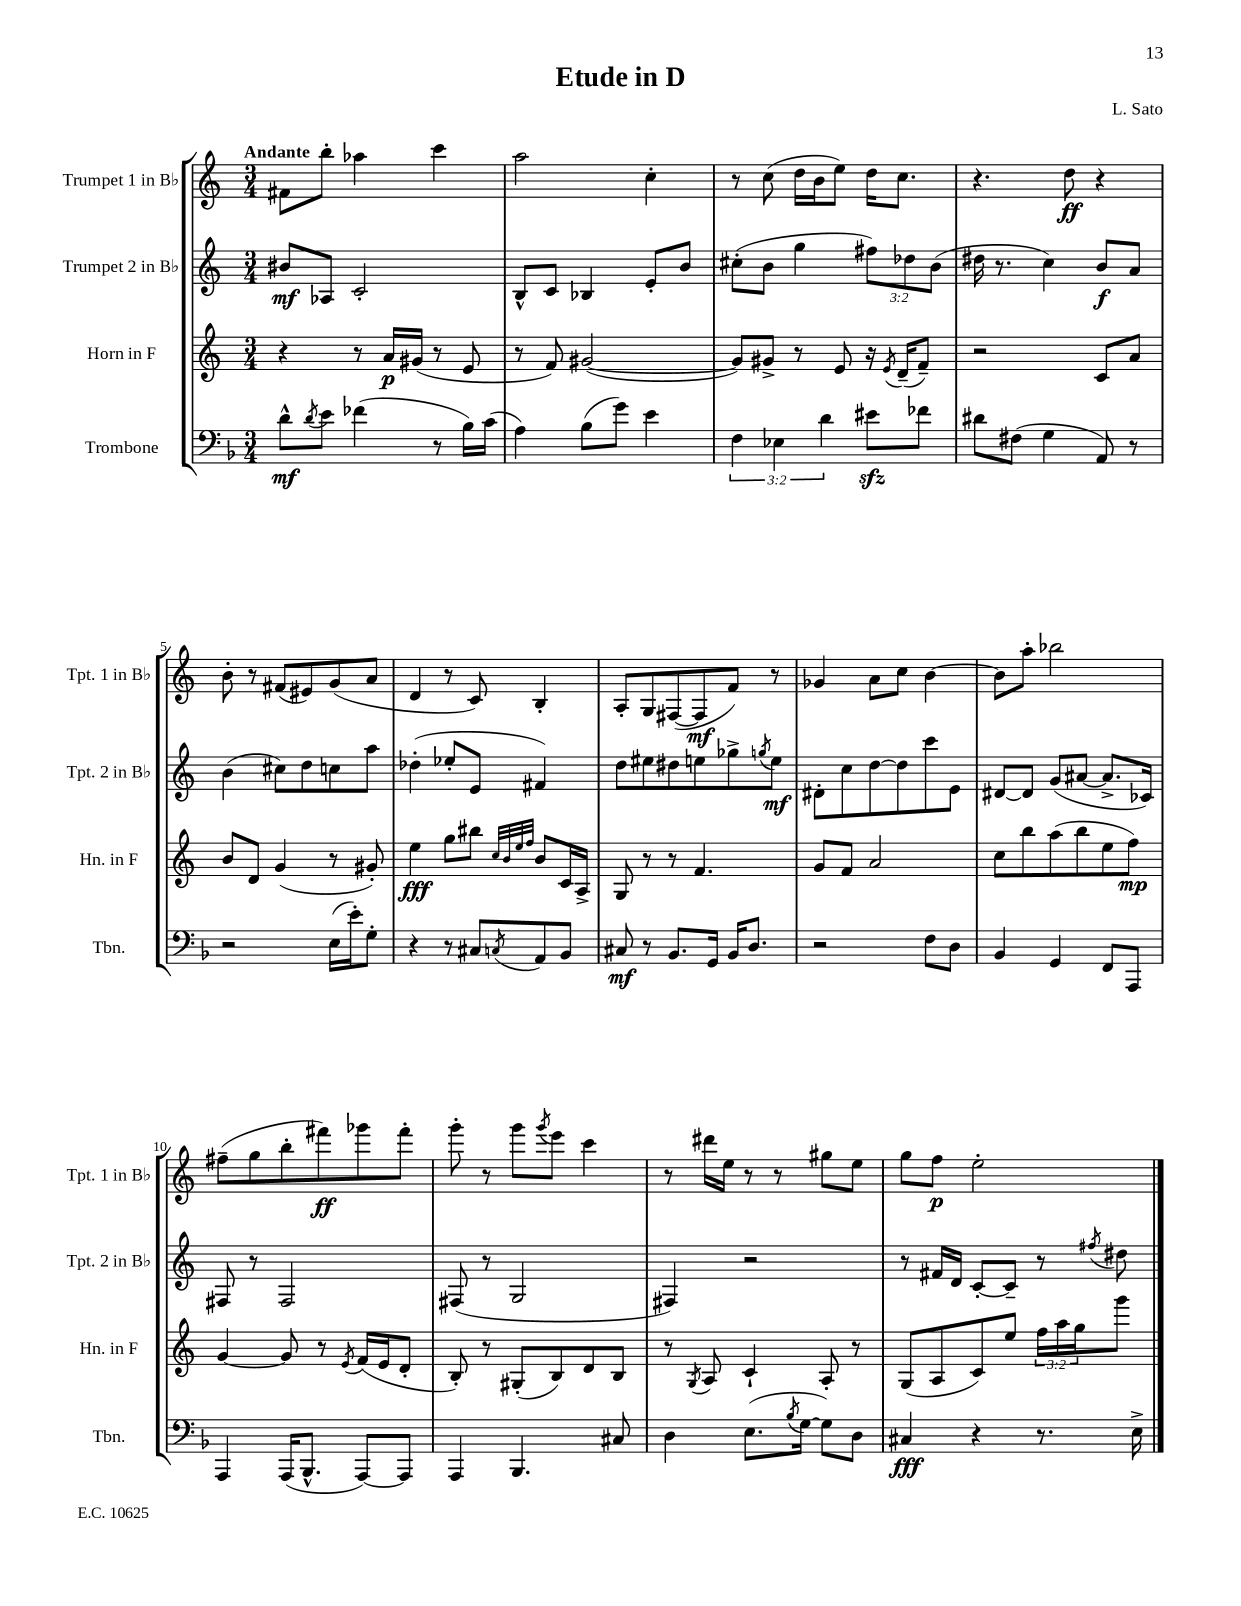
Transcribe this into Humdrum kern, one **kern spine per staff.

**kern	**kern	**kern	**kern
*staff4	*staff3	*staff2	*staff1
*clefF4	*clefG2	*clefG2	*clefG2
*k[b-]	*k[]	*k[]	*k[]
*M3/4	*M3/4	*M3/4	*M3/4
8d^^	4r	8b#	8f#
8qd	.	.	.
8e	.	8A-	8bb'
(4f-	8r	2c'	4aa-
.	16a	.	.
.	(16g#	.	.
8r	8r	.	4ccc
16B-)	8e	.	.
(16c	.	.	.
=	=	=	=
4A)	8r	8B^^	2aa
.	8f)	8c	.
(8B-	([2g#	4B-	.
8g)	.	.	.
4e	.	8e'	4cc'
.	.	8b	.
=	=	=	=
6F	8g#])	(8cc#'	8r
.	8g#^	8b	(8cc
6E-	.	.	.
.	8r	4gg	16dd
.	.	.	16b
6d	.	.	.
.	8e	.	8ee)
8e#	16r	12ff#)	16dd
.	8qe	.	.
.	(16d~	.	8.cc
.	.	12dd-	.
8f-	8f~)	.	.
.	.	(12b	.
=	=	=	=
8d#	2r	16dd#	4.r
.	.	8.r	.
(8F#	.	.	.
4G	.	4cc)	.
.	.	.	8dd
8AA)	8c	8b	4r
8r	8a	8a	.
=	=	=	=
2r	8b	(4b	8b'
.	8d	.	8r
.	(4g	8cc#)	(8f#
.	.	8dd	8e#)
(16E	8r	8cc	(8g
16e')	.	.	.
8G'	8g#')	8aa	8a
=	=	=	=
4r	4ee	(4dd-'	4d
8r	8gg	8ee-'	8r
8C#	8bb#	8e	8c)
.	32qqcc	.	.
.	32qqb	.	.
.	32qqee	.	.
8qC	32qqff	.	.
8AA	8b	4f#)	4B'
8BB-	16c	.	.
.	16A^	.	.
=	=	=	=
8C#	8G	8dd	8A'
8r	8r	8ee#	8G
8.BB-	8r	8dd#	([8F#
.	4.f	8ee	8F#]
16GG	.	.	.
16BB-	.	8gg-^	8f)
8.D	.	.	.
.	.	8qgg	.
.	.	8ee	8r
=	=	=	=
2r	8g	8d#'	4g-
.	8f	8cc	.
.	2a	[8dd	8a
.	.	8dd]	8cc
8F	.	8ccc	[4b
8D	.	8e	.
=	=	=	=
4BB-	8cc	[8d#	8b]
.	8bb	8d#]	8aa'
4GG	(8aa	(8g	2bb-
.	8bb	[8a#	.
8FF	8ee	8.a#^]	.
8AAA	8ff)	.	.
.	.	16c-)	.
=	=	=	=
4AAA	[4g	8F#	(8ff#~
.	.	8r	8gg
(16AAA	8g]	2F#	8bb'
8.BBB-^^	.	.	.
.	8r	.	8fff#)
.	8qe	.	.
[8AAA)	(16f	.	8ggg-
.	16e	.	.
8AAA]	8d'	.	8fff#'
=	=	=	=
4AAA	8B')	(8F#	8ggg'
.	8r	8r	8r
4.BBB-	(8G#'	2G	8ggg
.	.	.	8qggg
.	8B)	.	8eee
.	8d	.	4ccc
8C#	8B	.	.
=	=	=	=
4D	8r	4F#)	8r
.	8qG	.	.
.	8A	.	16ddd#
.	.	.	16ee
(8.E	4c`	2r	8r
.	.	.	8r
8qB-	.	.	.
[16G	.	.	.
8G])	8A'	.	8gg#
8D	8r	.	8ee
=	=	=	=
4C#	(8G	8r	8gg
.	8A	16f#	8ff
.	.	16d	.
4r	8c)	[8c'	2ee'
.	8ee	8c~]	.
8.r	24ff	8r	.
.	24aa	.	.
.	24gg	.	.
.	.	8qff#	.
.	8ggg	8dd#	.
16E^	.	.	.
==	==	==	==
*-	*-	*-	*-
